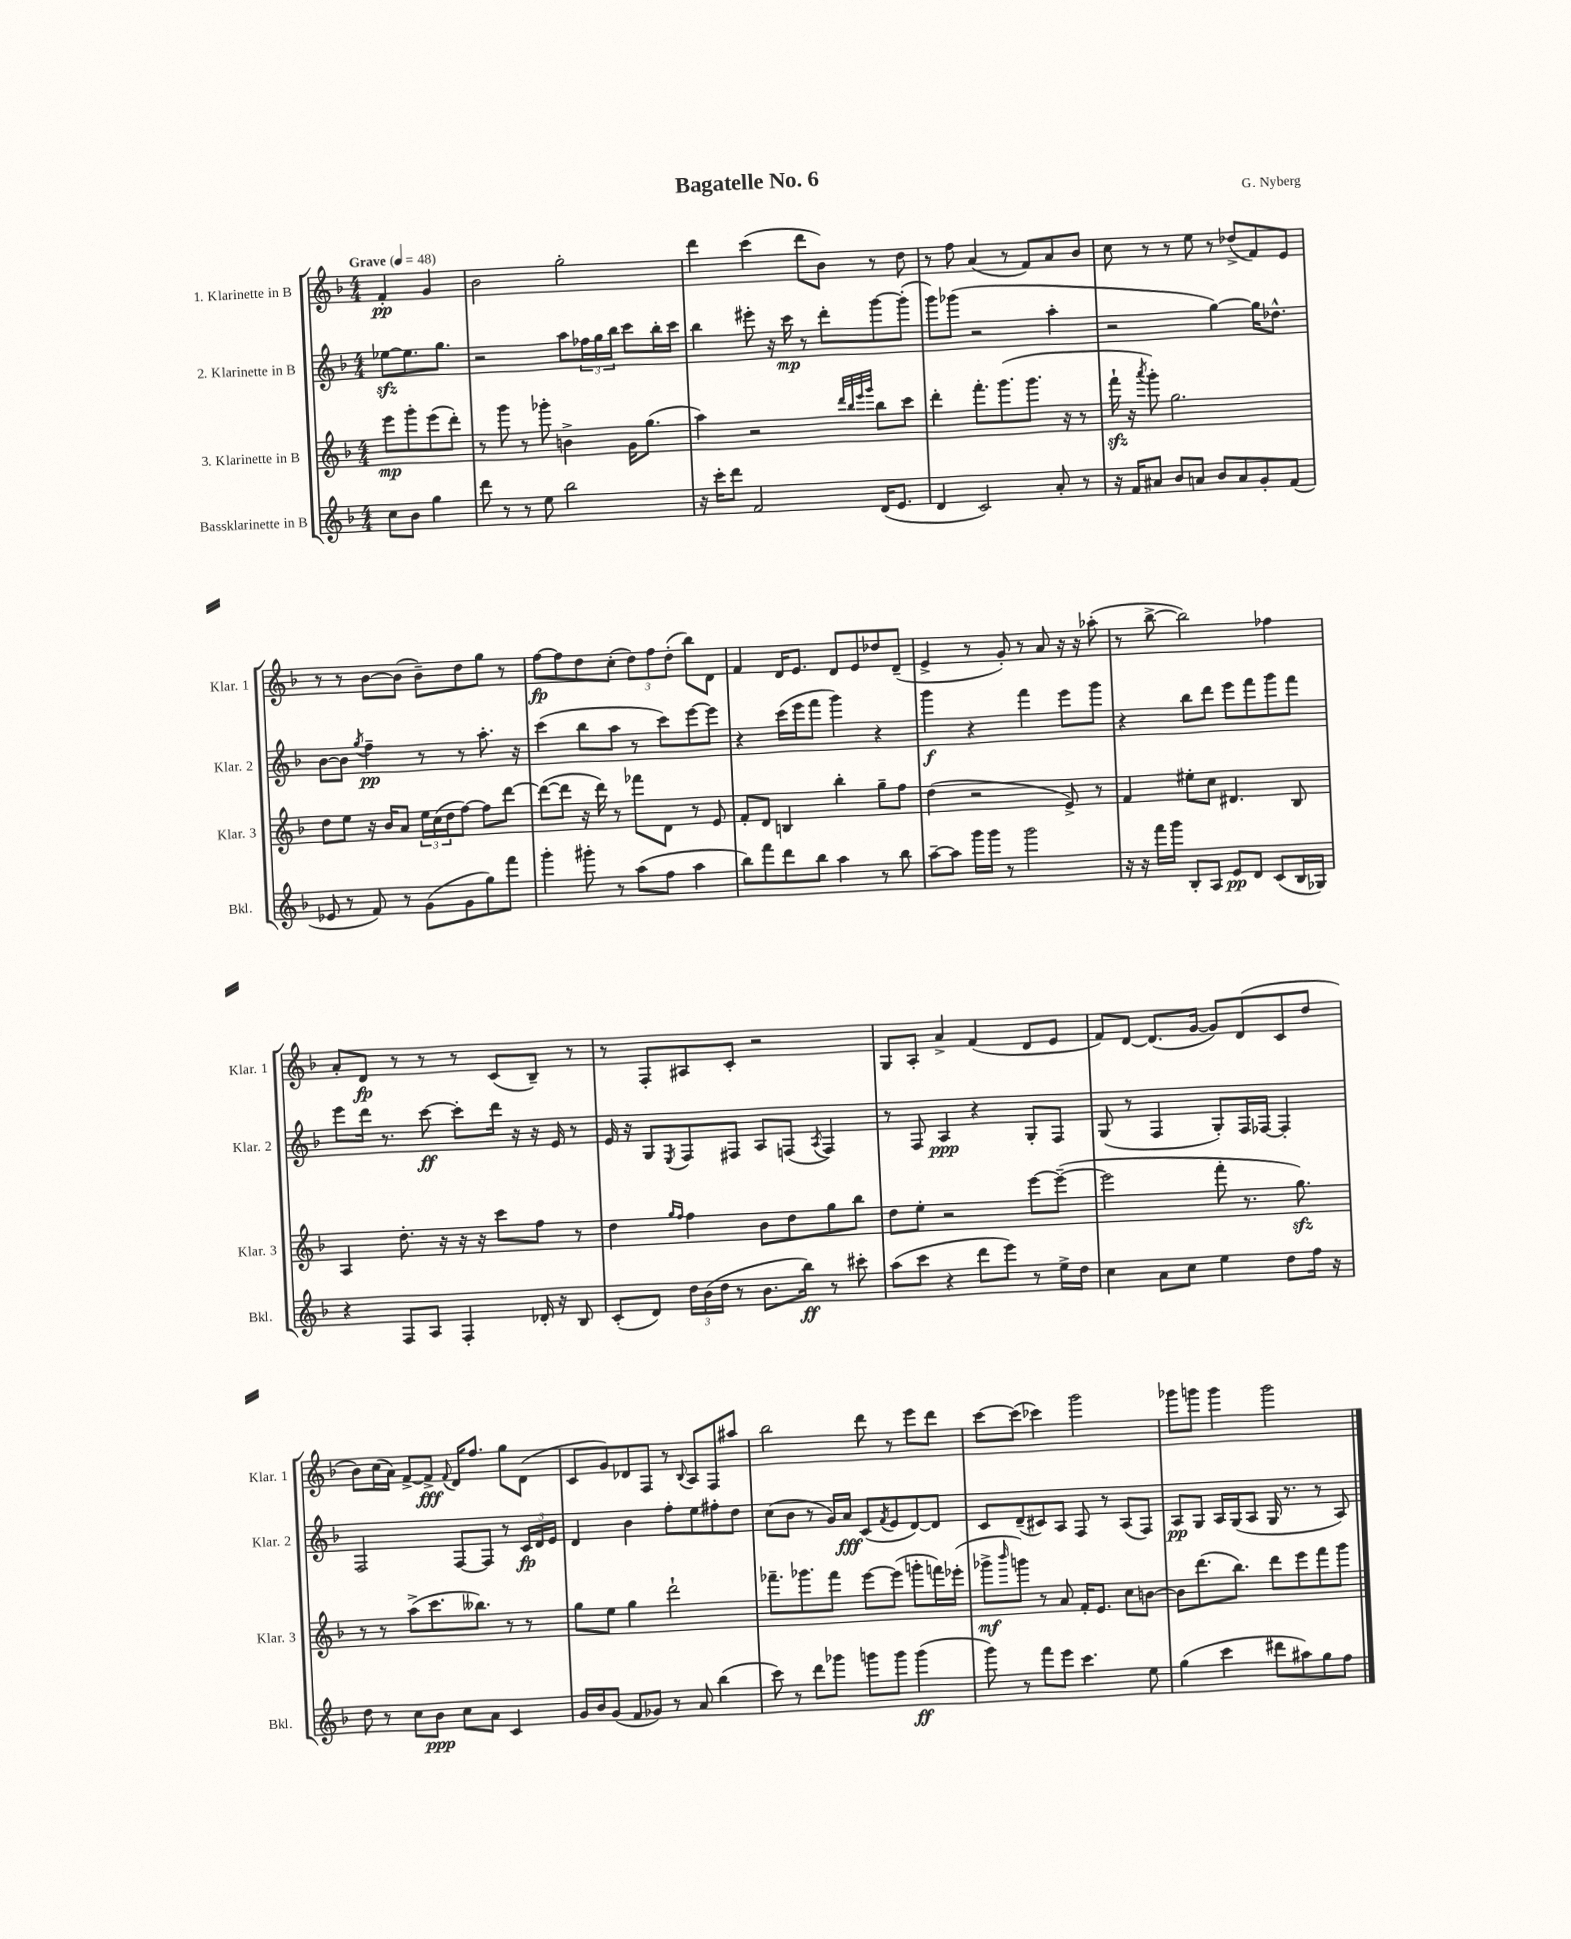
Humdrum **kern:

**kern	**dynam	**kern	**dynam	**kern	**dynam	**kern	**dynam
*part4	*part4	*part3	*part3	*part2	*part2	*part1	*part1
*staff4	*staff4	*staff3	*staff3	*staff2	*staff2	*staff1	*staff1
*I"Bassklarinette in B	*	*I"3. Klarinette in B	*	*I"2. Klarinette in B	*	*I"1. Klarinette in B	*
*I'Bkl.	*	*I'Klar. 3	*	*I'Klar. 2	*	*I'Klar. 1	*
*clefG2	*	*clefG2	*	*clefG2	*	*clefG2	*
*k[b-]	*	*k[b-]	*	*k[b-]	*	*k[b-]	*
*M4/4	*	*M4/4	*	*M4/4	*	*M4/4	*
*MM48	*	*MM48	*	*MM48	*	*MM48	*
=	=	=	=	=	=	=	=
!	!	!	!	!	!	!LO:TX:a:B:t=Grave	!
8cc\L	.	8eee\L	mp	[8ee-Xzz\L	.	4f'/	pp
8b-\J	.	8ggg'\	.	8.ee-\]	.	.	.
4gg\	.	(8eee\	.	.	.	4g/	.
.	.	.	.	8.gg\J	.	.	.
.	.	8ddd'\J)	.	.	.	.	.
=1	=1	=1	=1	=1	=1	=1	=1
8ddd\	.	8r	.	2r	.	2b-\	.
8r	.	8ggg\	.	.	.	.	.
8r	.	8r	.	.	.	.	.
8ee\	.	8ggg-X'\	.	.	.	.	.
2bb-\	.	4bn^\	.	8aa\L	.	2gg'\	.
.	.	.	.	24ff-X\L	.	.	.
.	.	.	.	24gg\	.	.	.
.	.	.	.	24bb-\JJ	.	.	.
.	.	16g\KL	.	8ccc\L	.	.	.
.	.	(8.gg\J	.	.	.	.	.
.	.	.	.	16bb-'\L	.	.	.
.	.	.	.	16ccc\JJ	.	.	.
=2	=2	=2	=2	=2	=2	=2	=2
16r	.	4aa\)	.	4bb-\	.	4ddd\	.
16ccc'\KL	.	.	.	.	.	.	.
8ddd\J	.	.	.	.	.	.	.
2f/	.	2r	.	8eee#X'\	.	(4ccc\	.
.	.	.	.	16r	.	.	.
.	.	.	.	16ccc\	mp	.	.
.	.	.	.	8r	.	8ddd\L	.
.	.	.	.	8ddd'\L	.	8b-\J)	.
.	.	32qqddd/LLL	.	.	.	.	.
.	.	32qqbb-/	.	.	.	.	.
.	.	32qqeee/	.	.	.	.	.
.	.	32qqggg/JJJ	.	.	.	.	.
(16d/KL	.	8bb-\L	.	[8ggg\	.	8r	.
8.e/J	.	.	.	.	.	.	.
.	.	8ccc\J	.	(8ggg'\J]	.	8dd\	.
=3	=3	=3	=3	=3	=3	=3	=3
4d/	.	4ddd'\	.	8ggg\L)	.	8r	.
.	.	.	.	(8ggg-X\J	.	8ff\	.
2c/)	.	8.fff'\L	.	2r	.	(4a/	.
.	.	(8.ggg\	.	.	.	.	.
.	.	.	.	.	.	8r	.
.	.	8.ggg\J	.	.	.	8f/L)	.
8a'/	.	.	.	4aa'\	.	8a/	.
.	.	16r	.	.	.	.	.
8r	.	8r	.	.	.	8b-/J	.
=4	=4	=4	=4	=4	=4	=4	=4
16r	.	16fffzz`\	.	2r	.	8cc\	.
16f/KL	.	16r	.	.	.	.	.
.	.	8qaaa/	.	.	.	.	.
8a#X/J	.	8ggg'\)	.	.	.	8r	.
8b-/L	.	2.gg\	.	.	.	8r	.
8an/J	.	.	.	.	.	8ee\	.
8b-/L	.	.	.	[4gg\)	.	8r	.
8a/	.	.	.	.	.	(8dd-X^/L	.
8g'/	.	.	.	16gg\KL]	.	8f/)	.
.	.	.	.	8.dd-X^^\J	.	.	.
(8f/J	.	.	.	.	.	8e/J	.
!!LO:LB:g=z
=5	=5	=5	=5	=5	=5	=5	=5
8e-X/	.	8dd\L	.	[8b-\L	.	8r	.
8r	.	8ee\J	.	8b-\J]	.	8r	.
.	.	.	.	8qgg/	.	.	.
8f/)	.	16r	.	4ff~\	pp	[8b-\L	.
.	.	16b-/KL	.	.	.	.	.
8r	.	8a/J	.	.	.	(8b-\J]	.
(8g\L	.	24ee\LL	.	8r	.	8b-~\L)	.
.	.	(24cc\	.	.	.	.	.
.	.	24dd\J	.	.	.	.	.
8g\	.	[8ff\J)	.	8r	.	8dd\	.
8gg\)	.	8ff\L]	.	8.aa'\	.	8gg\J	.
8fff\J	.	[8ddd\J	.	.	.	8r	.
.	.	.	.	16r	.	.	.
=6	=6	=6	=6	=6	=6	=6	=6
4ggg'\	.	(8ddd\L_	.	(4ccc\	.	[8ff\L	fp
.	.	8ddd\J]	.	.	.	8ff\]	.
8ggg#X'\	.	16r	.	8bb-\L	.	8dd\	.
.	.	16ddd\)	.	.	.	.	.
8r	.	8r	.	8aa\J	.	(8cc'\J	.
(8aa\L	.	8fff-X\L	.	8r	.	12dd\L)	.
.	.	.	.	.	.	12ff\	.
8ff\J	.	8d\J	.	8ccc\L)	.	.	.
.	.	.	.	.	.	(12dd'\J	.
4aa\	.	8r	.	[8eee\	.	8bb-\L)	.
.	.	8e/	.	8eee\J]	.	8d\J	.
=7	=7	=7	=7	=7	=7	=7	=7
8bb-\L)	.	8f'/L	.	4r	.	4f/	.
8fff\	.	8d/J	.	.	.	.	.
8ddd\	.	4Bn/	.	(16ccc\LL	.	16d/KL	.
.	.	.	.	16eee\J	.	8.e/J	.
8bb-\J	.	.	.	8fff\J	.	.	.
4aa\	.	4bb-'\	.	4ggg\)	.	8d/L	.
.	.	.	.	.	.	8e/	.
8r	.	8gg~\L	.	4r	.	8dd-X/	.
8bb-\	.	8ff\J	.	.	.	(8d~/J	.
=8	=8	=8	=8	=8	=8	=8	=8
[8aa~\L	.	(4dd\	.	4ggg\	f	4e^/	.
8aa\J]	.	.	.	.	.	.	.
16ggg\LL	.	2r	.	4r	.	8r	.
16ggg\JJ	.	.	.	.	.	.	.
8r	.	.	.	.	.	8g'/)	.
2ggg\	.	.	.	4fff\	.	8r	.
.	.	.	.	.	.	8a/	.
.	.	8e^/)	.	8eee\L	.	16r	.
.	.	.	.	.	.	16r	.
.	.	8r	.	8ggg\J	.	(8aa-X'\	.
=9	=9	=9	=9	=9	=9	=9	=9
16r	.	4f/	.	4r	.	8r	.
16r	.	.	.	.	.	.	.
16fff\LL	.	.	.	.	.	[8bb-^\	.
16ggg\JJ	.	.	.	.	.	.	.
8B-'/L	.	8ee#X'\L	.	8bb-\L	.	2bb-\])	.
8A/J	.	8cc\J	.	8ddd\J	.	.	.
8e/L	pp	4.d#X/	.	8eee\L	.	.	.
8d/J	.	.	.	8fff\	.	.	.
(8c/L	.	.	.	8ggg\	.	4ff-X\	.
16B-/L	.	8B-/	.	8fff\J	.	.	.
16G-X/JJ)	.	.	.	.	.	.	.
!!LO:LB:g=z
=10	=10	=10	=10	=10	=10	=10	=10
4r	.	4A/	.	8eee\L	.	8a'/L	.
.	.	.	.	16ddd\Jk	.	8d/J	fp
.	.	.	.	8.r	.	.	.
8F/L	.	8.dd'\	.	.	.	8r	.
8A/J	.	.	.	[8ccc\	ff	8r	.
.	.	16r	.	.	.	.	.
4F'/	.	16r	.	8ccc'\L]	.	8r	.
.	.	16r	.	.	.	.	.
.	.	8ccc\L	.	16ddd\Jk	.	(8c/L	.
.	.	.	.	16r	.	.	.
16d-X'/	.	8ff\J	.	16r	.	8B-~/J)	.
16r	.	.	.	16e/	.	.	.
8B-/	.	8r	.	8r	.	8r	.
=11	=11	=11	=11	=11	=11	=11	=11
(8c'/L	.	4dd\	.	16e/	.	8r	.
.	.	.	.	16r	.	.	.
8d/J)	.	.	.	8G/L	.	8F'/L	.
.	.	16qqgg/LL	.	.	.	.	.
.	.	16qqff/JJ	.	8qE/	.	.	.
24dd\LL	.	4ff\	.	8F/	.	8A#X/	.
(24b-\	.	.	.	.	.	.	.
24dd\JJ	.	.	.	.	.	.	.
8r	.	.	.	8F#X/J	.	8c'/J	.
8.b-\L	.	8b-\L	.	8A/L	.	2r	.
.	.	8dd\	.	(8Fn/J	.	.	.
16bb-\Jk)	ff	.	.	.	.	.	.
.	.	.	.	8qA/	.	.	.
8r	.	8gg\	.	4F/)	.	.	.
8ccc#X'\	.	8bb-\J	.	.	.	.	.
=12	=12	=12	=12	=12	=12	=12	=12
(8aa\L	.	8dd\L	.	8r	.	8G/L	.
8ccc\J	.	8ee'\J	.	8F/	.	8A'/J	.
4r	.	2r	.	4A/	ppp	4a^/	.
8ddd\L	.	.	.	4r	.	(4f/	.
8eee\J)	.	.	.	.	.	.	.
8r	.	[8eee\L	.	8G'/L	.	8d/L	.
16ee^\LL	.	(8eee~\J_	.	8F/J	.	8e/J	.
16dd\JJ	.	.	.	.	.	.	.
=13	=13	=13	=13	=13	=13	=13	=13
4cc\	.	2eee\]	.	(8G/	.	8f/L)	.
.	.	.	.	8r	.	[8d/J	.
8a\L	.	.	.	4F/	.	(8.d/L]	.
8cc\J	.	.	.	.	.	.	.
.	.	.	.	.	.	[16g/Jk	.
4ee\	.	8fff'\	.	8G'/L)	.	8g/L])	.
.	.	8.r	.	16F/L	.	(8d/	.
.	.	.	.	[16F-X/JJ	.	.	.
8dd\L	.	.	.	4F-'/]	.	8c/	.
.	.	8.ggzz\)	.	.	.	.	.
16ff\Jk	.	.	.	.	.	8dd/J	.
16r	.	.	.	.	.	.	.
!!LO:LB:g=z
=14	=14	=14	=14	=14	=14	=14	=14
8dd\	.	8r	.	2F/	.	8b-\L)	.
8r	.	8r	.	.	.	(16cc\L	.
.	.	.	.	.	.	16a\JJ)	.
8cc\L	.	(8aa^\L	.	.	.	[8f^/L	.
8b-\J	ppp	8.ccc\	.	.	.	8f^/J]	fff
.	.	.	.	.	.	8qqf/	.
8cc\L	.	.	.	[8F/L	.	16d/KL	.
.	.	8.bb--X\J)	.	.	.	8.ff/J	.
8a\J	.	.	.	8F/J]	.	.	.
4c/	.	8r	.	8r	.	8gg\L	.
.	.	8r	.	24c/LL	fp	(8d\J	.
.	.	.	.	24d/	.	.	.
.	.	.	.	24e/JJ	.	.	.
=15	=15	=15	=15	=15	=15	=15	=15
16g/LL	.	8gg\L	.	4d/	.	8c/L	.
16b-/J	.	.	.	.	.	.	.
(8g/J	.	8ee\J	.	.	.	8g/)	.
8f/L	.	4gg\	.	4b-\	.	8d-X/	.
8g-X/J)	.	.	.	.	.	8F/J	.
8r	.	2ddd`\	.	8ff'\L	.	8r	.
.	.	.	.	.	.	8qqB-/	.
8a/	.	.	.	8ee\	.	8A/L	.
(4bb-\	.	.	.	8ff#X'\	.	8F/	.
.	.	.	.	8dd\J	.	8aa#X/J	.
=16	=16	=16	=16	=16	=16	=16	=16
8ccc\)	.	8.fff-X~\L	.	(8cc\L	.	2bb-\	.
8r	.	.	.	8b-\J	.	.	.
.	.	8.ggg-X\	.	.	.	.	.
8ddd\L	.	.	.	8r	.	.	.
8ggg-X\J	.	8fff-\J	.	16g/LL)	.	.	.
.	.	.	.	16a/JJ	fff	.	.
8gggn\L	.	[8eee\L	.	(8c/L	.	8ddd\	.
.	.	.	.	8qf/	.	.	.
8ggg\J	.	(8eee\J]	.	8e/	.	8r	.
(4ggg\	ff	8gggn'\L	.	[8d/)	.	8eee\L	.
.	.	16fffn\L)	.	8d/J]	.	8ddd\J	.
.	.	(16eee-X'\JJ	.	.	.	.	.
=17	=17	=17	=17	=17	=17	=17	=17
8ggg\)	.	8ggg-X^\L	mf	8c/L	.	[8ccc\L	.
.	.	16qqbbb-/	.	.	.	.	.
8r	.	8gggn\J)	.	(8d~/	.	(8ccc\J]	.
8fff\L	.	8r	.	8c#X/)	.	4ccc-X\)	.
8eee\J	.	8a/	.	8A/J	.	.	.
4.ccc\	.	16f'/KL	.	8F/	.	2ggg\	.
.	.	8.e/J	.	.	.	.	.
.	.	.	.	8r	.	.	.
.	.	8cc\L	.	(8A/L	.	.	.
8ee\	.	[8bn\J	.	8F/J)	.	.	.
=18	=18	=18	=18	=18	=18	=18	=18
(4gg\	.	8b\L]	.	8A/L	pp	8ggg-X\L	.
.	.	(8.ddd\	.	8G/J	.	8gggn\J	.
4ccc\	.	.	.	16A/LL	.	4ggg\	.
.	.	8.bb-\J)	.	(16G/J	.	.	.
.	.	.	.	8A/J	.	.	.
8ddd#X\L	.	8ddd\L	.	16G/	.	2ggg\	.
.	.	.	.	8.r	.	.	.
8aa#X\)	.	8eee\	.	.	.	.	.
8gg\	.	8fff\	.	8r	.	.	.
8ff\J	.	8ggg\J	.	8A/)	.	.	.
==	==	==	==	==	==	==	==
*-	*-	*-	*-	*-	*-	*-	*-
